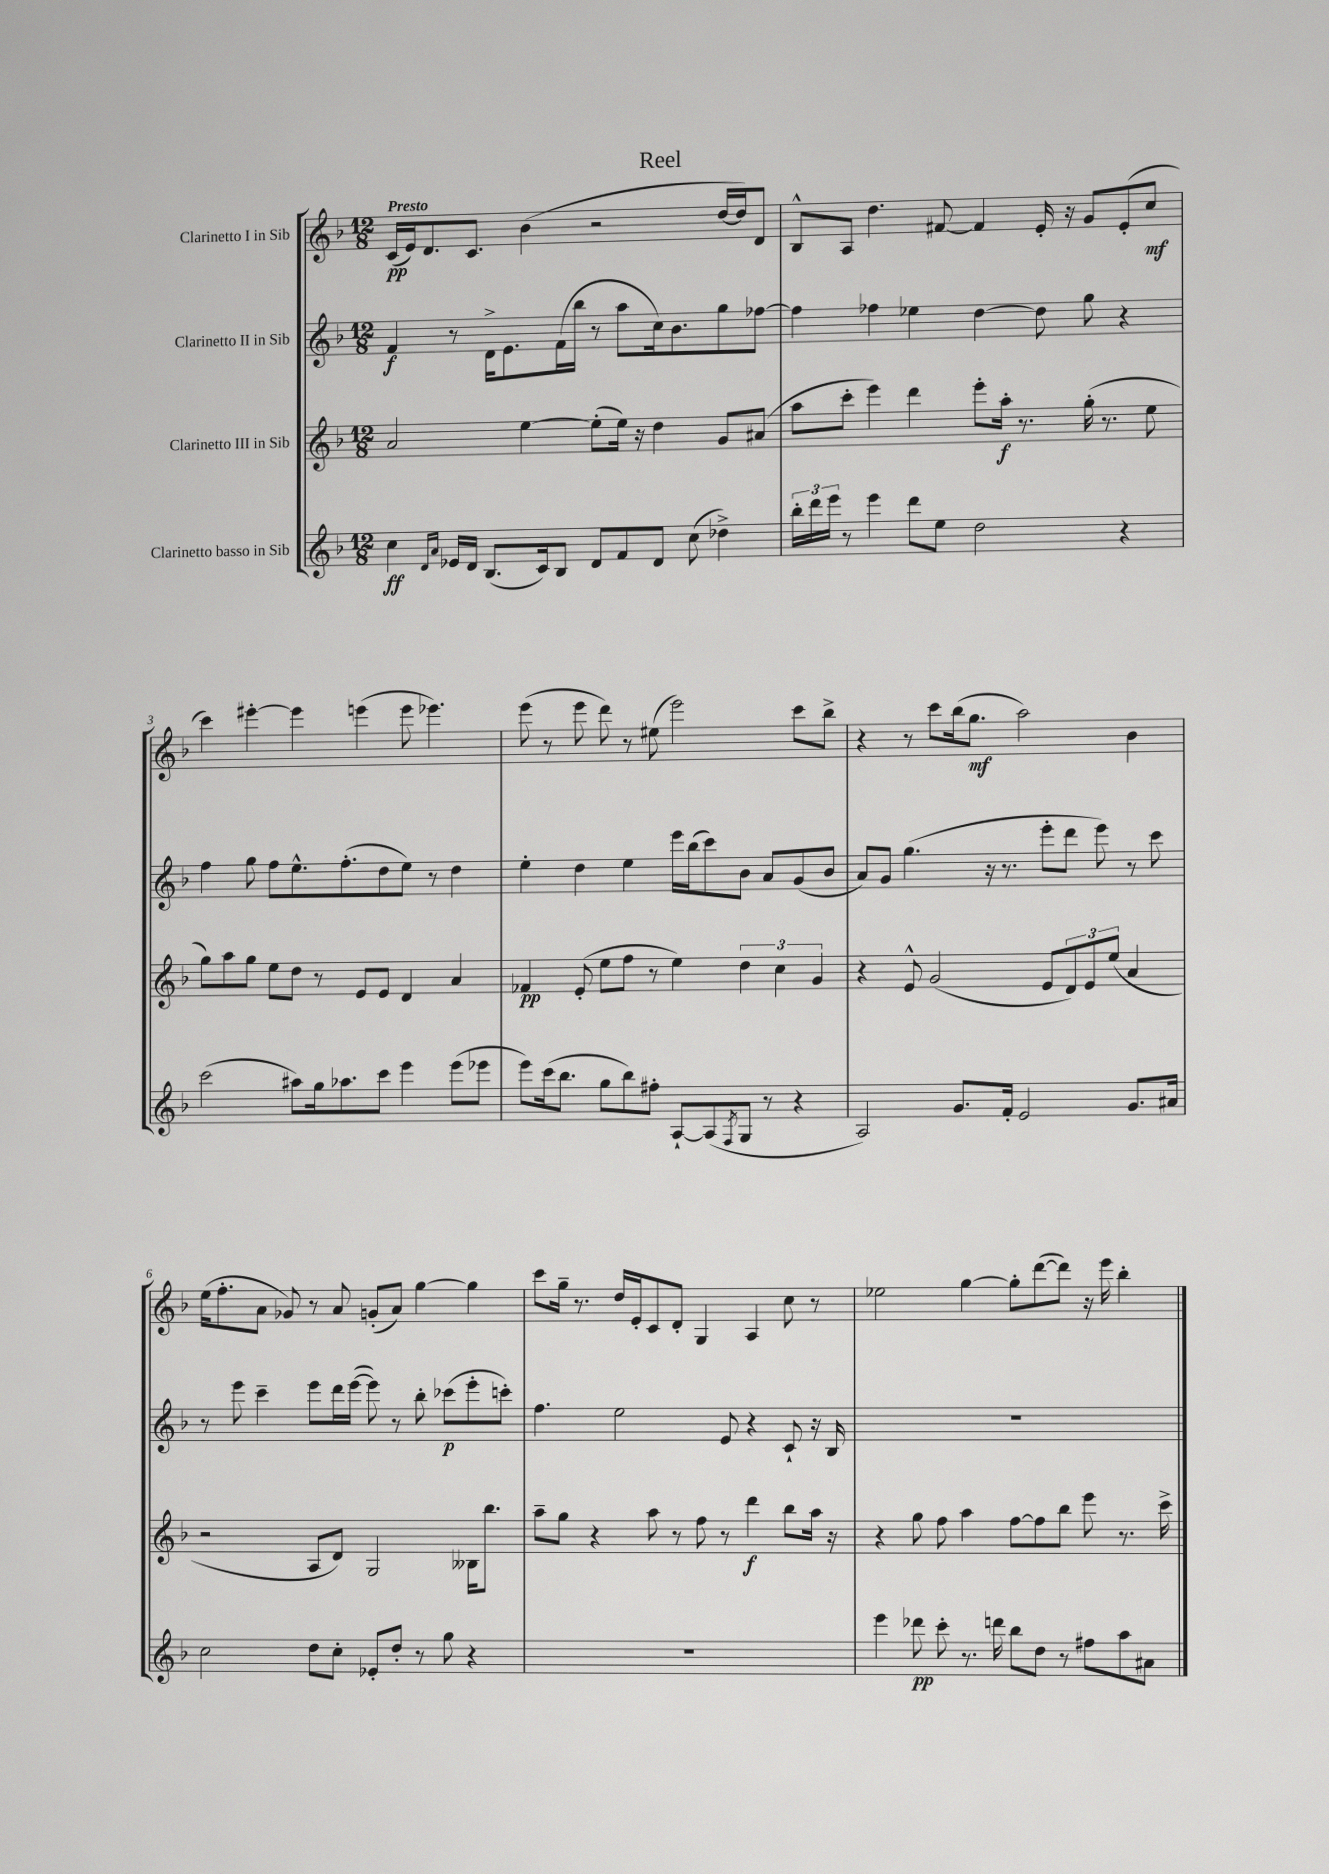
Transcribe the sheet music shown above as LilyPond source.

\header { title = "Reel" }
<<
\new StaffGroup <<
\new Staff = "s0" \with { instrumentName = "Clarinetto I in Sib" } {
    \clef treble \key f \major \numericTimeSignature \time 12/8 \tempo "Presto"
    c'16\pp( e'16) d'8. c'8. bes'4( r2 d''16~ d''16) d'8 |
    bes8-^ a8 d''4. fis'8~ fis'4 e'16-. r16 g'8 e'8-.( c''8\mf |
    c'''4) eis'''4~-. eis'''4 e'''4( e'''8 ees'''4.) |
    e'''8( r8 e'''8 d'''8) r8 eis''8( e'''2) c'''8 bes''8-> |
    r4 r8 c'''8 bes''16( g''8.\mf a''2) bes'4 |
    e''16( f''8.-. a'8 ges'8) r8 a'8 g'8-.( a'8) g''4~ g''4 |
    c'''8 g''16-- r8. d''16 e'16-. c'8 d'8-. g4 a4 c''8 r8 |
    ees''2 g''4~ g''8-. d'''8~( d'''8) r16 e'''16 bes''4-. \bar "|." |
}
\new Staff = "s1" \with { instrumentName = "Clarinetto II in Sib" } {
    \clef treble \key f \major \numericTimeSignature \time 12/8
    f'4\f r8 d'16-> e'8. f'16( bes''16 r8 a''8 c''16) bes'8. g''8 fes''8~ |
    fes''4 fes''4 ees''4 d''4~ d''8 g''8 r4 |
    f''4 g''8 f''8 e''8.-^ f''8.-.( d''8 e''8) r8 d''4 |
    e''4-. d''4 e''4 e'''16 bes''16( c'''8) bes'8 a'8 g'8( bes'8 |
    a'8) g'8 g''4.( r16 r8. e'''8-. d'''8 e'''8) r8 c'''8 |
    r8 e'''8 c'''4-- e'''8 d'''16 e'''16~( e'''8) r8 bes''8-. ces'''8\p( e'''8-. c'''8-.) |
    f''4. e''2 e'8 r4 c'8-! r16 bes16 |
    R1. \bar "|." |
}
\new Staff = "s2" \with { instrumentName = "Clarinetto III in Sib" } {
    \clef treble \key f \major \numericTimeSignature \time 12/8
    a'2 e''4~ e''8-.( e''16) r16 d''4 g'8 ais'8( |
    a''8 c'''8-. e'''4) d'''4 e'''8-. a''16-.\f r8. g''16-.( r8. e''8 |
    g''8) a''8 g''8 e''8 d''8 r8 e'8 e'8 d'4 a'4 |
    fes'4\pp e'8-.( e''8 f''8 r8 e''4) \tuplet 3/2 { d''4 c''4 g'4 } |
    r4 e'8-^ g'2( e'8 \tuplet 3/2 { d'8) e'8 e''8( } a'4 |
    r2 a8 d'8) g2 beses16 bes''8. |
    a''8-- g''8 r4 a''8 r8 f''8 r8 d'''4\f bes''8 a''16 r16 |
    r4 g''8 f''8 a''4 f''8~ f''8 bes''8 e'''8 r8. c'''16-> \bar "|." |
}
\new Staff = "s3" \with { instrumentName = "Clarinetto basso in Sib" } {
    \clef treble \key f \major \numericTimeSignature \time 12/8
    c''4\ff \grace { d'16 a'16 } ees'16 d'16 bes8.( c'16) bes8 d'8 f'8 d'8 c''8( des''4->) |
    \tuplet 3/2 { bes''16-. d'''16 e'''16 } r8 e'''4 d'''8 e''8 d''2 r4 |
    c'''2( ais''8) g''16 aes''8. c'''8 e'''4 e'''8( ees'''8 |
    e'''8) c'''16( bes''8. g''8 bes''8) fis''8-. a8~-! a8( \acciaccatura { f8 } g8 r8 r4 |
    a2) g'8. f'16-. e'2 g'8. ais'16 |
    c''2 d''8 c''8-. ees'8-. d''8-. r8 g''8 r4 |
    R1. |
    e'''4 des'''8\pp c'''8-. r8. d'''16 bes''8 d''8 r8 fis''8 a''8 ais'8 \bar "|." |
}
>>
>>
